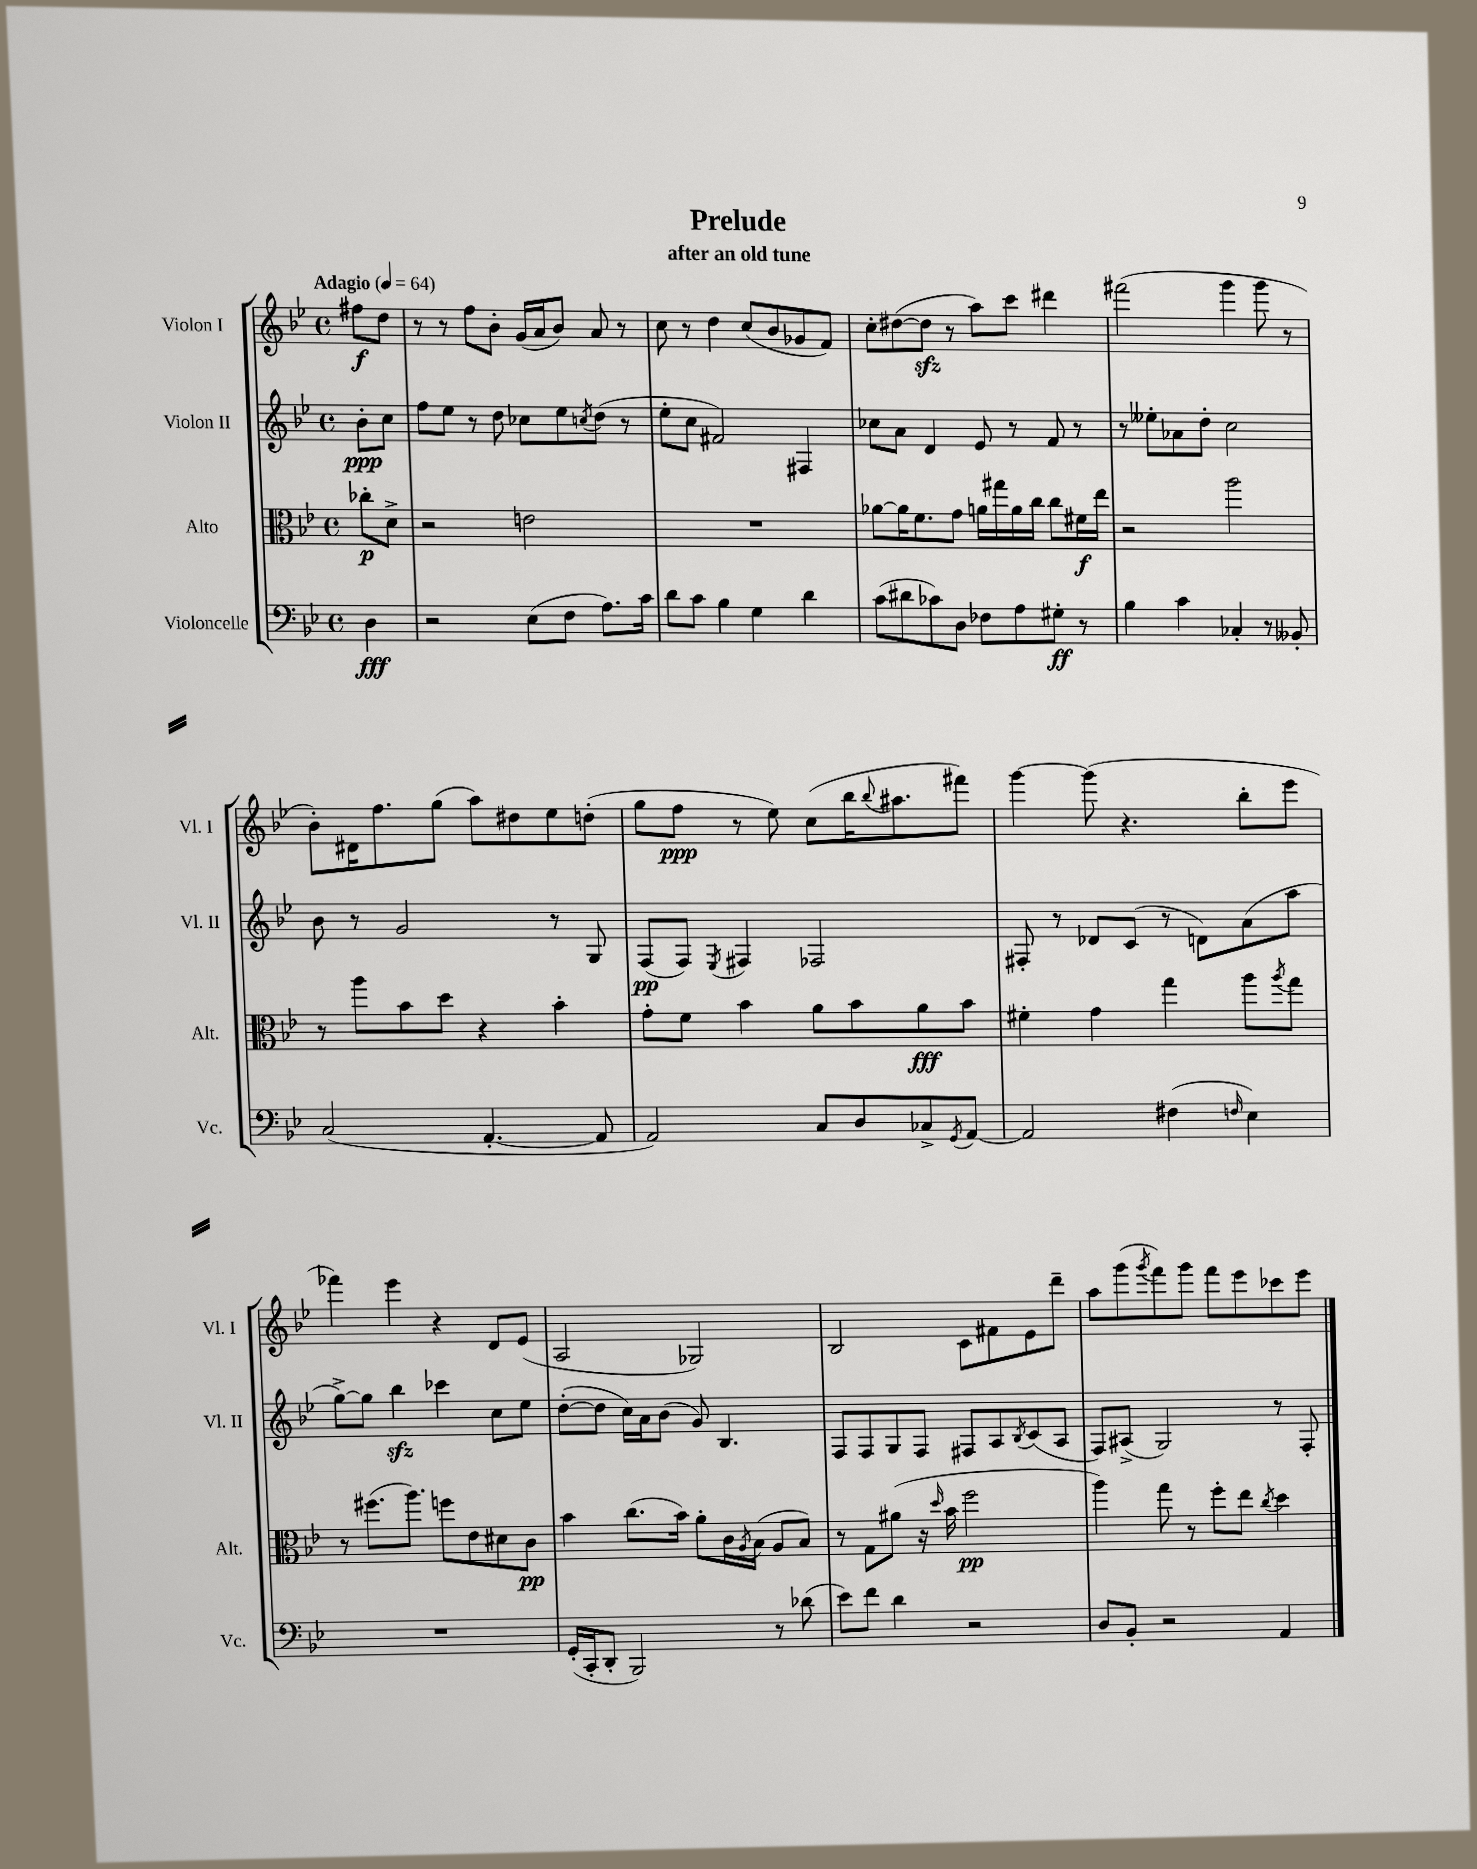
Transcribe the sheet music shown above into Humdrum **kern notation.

**kern	**kern	**kern	**kern
*staff4	*staff3	*staff2	*staff1
*clefF4	*clefC3	*clefG2	*clefG2
*k[b-e-]	*k[b-e-]	*k[b-e-]	*k[b-e-]
*M4/4	*M4/4	*M4/4	*M4/4
*met(c)	*met(c)	*met(c)	*met(c)
*MM64	*MM64	*MM64	*MM64
4D	8cc-'	8b-'	8ff#
.	8d^	8cc	8dd
=	=	=	=
2r	2r	8ff	8r
.	.	8ee-	8r
.	.	8r	8ff
.	.	8dd	8b-'
(8E-	2e	8cc-	(16g
.	.	.	16a
8F	.	8ee-	8b-)
.	.	8qcc	.
8.A)	.	(8dd	8a
.	.	8r	8r
16c	.	.	.
=	=	=	=
8d	1r	8ee-'	8cc
8c	.	8cc	8r
4B-	.	2f#)	4dd
4G	.	.	(8cc
.	.	.	8b-
4d	.	4F#	8g-
.	.	.	8f)
=	=	=	=
(8c	[8a-	8cc-	8cc'
8d#	16a-]	8a	([8dd#
.	8.f	.	.
8c-)	.	4d	8dd#]
8D	8g	.	8r
8F-	16a	8e-	8aa)
.	16gg#	.	.
8A	16a	8r	8ccc
.	16cc	.	.
8G#'	8cc	8f	4ddd#
8r	16f#	8r	.
.	16ee-	.	.
=	=	=	=
4B-	2r	8r	(2fff#
.	.	8ee--'	.
4c	.	8a-	.
.	.	8dd'	.
4C-'	2aa	2cc	4ggg
8r	.	.	8ggg
8BB--'	.	.	8r
=	=	=	=
(2C	8r	8b-	8b-')
.	8aa	8r	16d#
.	.	.	8.ff
.	8b-	2g	.
.	8dd	.	(8gg
[4.AA'	4r	.	8aa)
.	.	.	8dd#
.	4b-'	8r	8ee-
8AA]	.	8G	(8dd'
=	=	=	=
2AA)	8g'	(8F	8gg
.	8f	8F)	8ff
.	.	8qE-	.
.	4b-	4F#	8r
.	.	.	8ee-)
8C	8a	2F-	(8cc
8D	8b-	.	16bb-
.	.	.	8qqbb-
.	.	.	8.aa#
8C-^	8a	.	.
8qGG	.	.	.
[8AA	8b-	.	8fff#)
=	=	=	=
2AA]	4f#'	8F#'	[4ggg
.	.	8r	.
.	4g	8d-	(8ggg]
.	.	(8c	4.r
(4F#	4gg	8r	.
.	.	8d)	.
16qqF	.	.	.
4E-)	8aa	(8a	8bb-'
.	8qaa	.	.
.	8gg	8aa	8eee-
=	=	=	=
1r	8r	[8gg^)	4fff-)
.	(8.ff#	8gg]	.
.	.	4bb-	4eee-
.	8.aa)	.	.
.	8ff	4ccc-	4r
.	8e-	.	.
.	8d#	8cc	8d
.	8c	8ee-	(8e-
=	=	=	=
(16GG'	4b-	([8dd'	2A
16CC'	.	.	.
8DD'	.	8dd]	.
2BBB-)	(8.cc	16cc)	.
.	.	16a	.
.	.	(8b-	.
.	16b-)	.	.
.	8a'	8g)	2G-)
.	16c	4.B-	.
.	8qA	.	.
.	(16B-	.	.
8r	8A	.	.
(8d-	8B-)	.	.
=	=	=	=
8e-)	8r	8F	2B-
8f	8G	8F	.
4d	(8a#	8G	.
.	16r	8F	.
.	16qqdd	.	.
.	16b-	.	.
2r	2ff	8F#	8c
.	.	8A	8f#
.	.	8qB-	.
.	.	(8c	8e-
.	.	8A	8ddd~
=	=	=	=
8D	4aa)	8F)	8aa
8BB-'	.	(8A#^	(8ggg
.	.	.	8qggg
2r	8gg	2G)	8fff)
.	8r	.	8ggg
.	8ff'	.	8fff
.	8ee-	.	8eee-
.	8qcc	.	.
4AA	4dd	8r	8ccc-
.	.	8F'	8eee-
==	==	==	==
*-	*-	*-	*-
